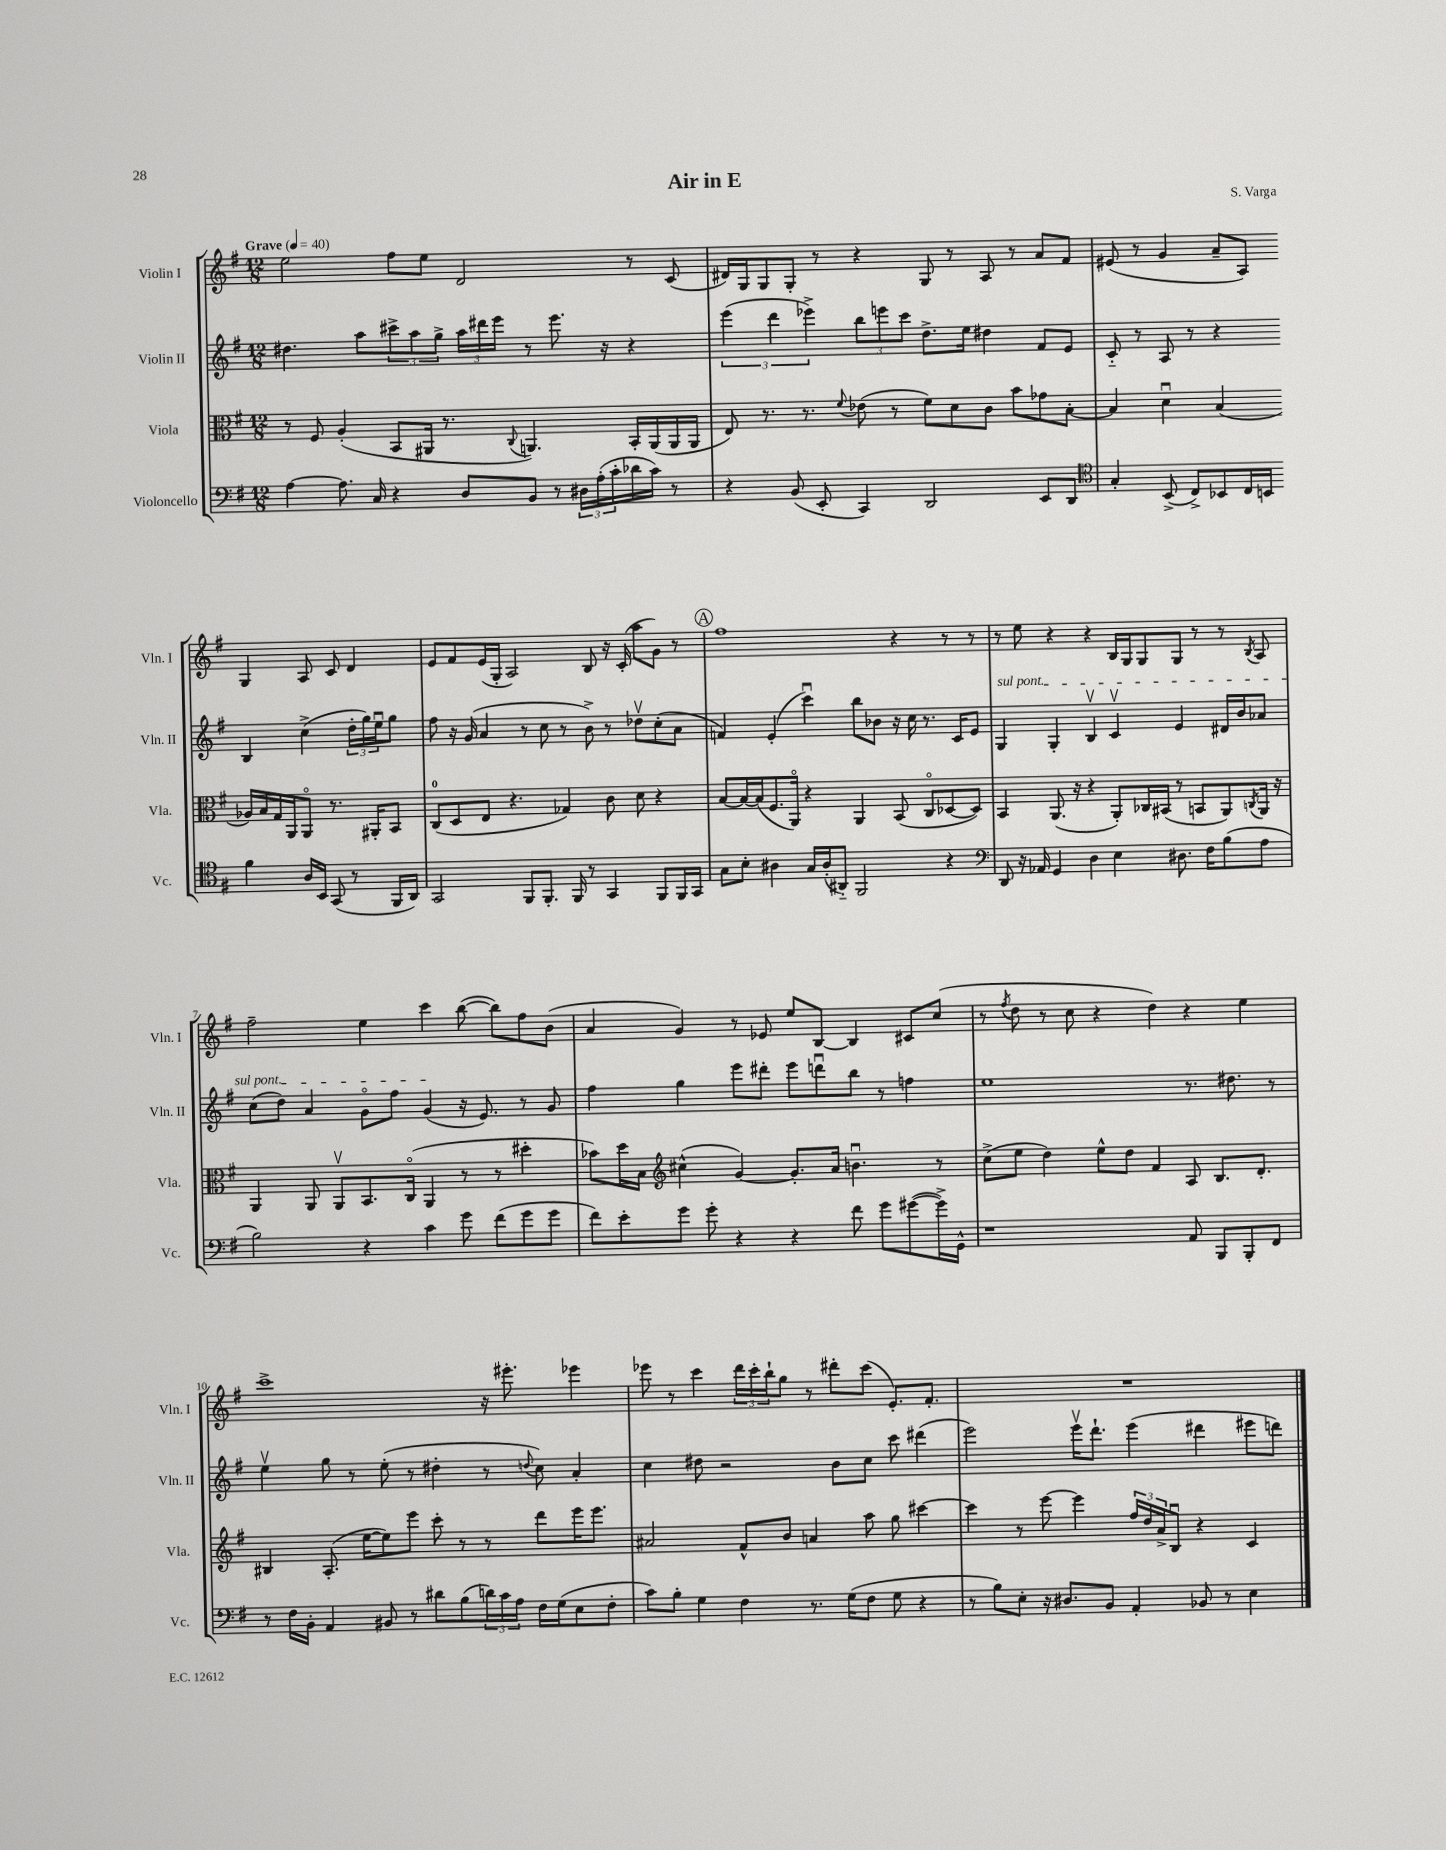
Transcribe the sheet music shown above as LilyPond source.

\header { title = "Air in E" composer = "S. Varga" }
<<
\new StaffGroup <<
\new Staff = "s0" \with { instrumentName = "Violin I" shortInstrumentName = "Vln. I" } {
    \clef treble \key g \major \numericTimeSignature \time 12/8 \tempo "Grave" 4 = 40
    e''2 fis''8 e''8 d'2 r8 c'8( |
    dis'16) g16 g8 g8-. r8 r4 g8 r8 a8 r8 a'8 fis'8 |
    eis'8( r8 g'4 a'8-- a8) g4 a8 c'8 d'4 |
    e'8 fis'8 e'16( g16-. a2) b8 r16 c'16-.( a''8 g'8) r8 |
    \mark \markup { \circle "A" } fis''1 r4 r8 r8 |
    r8 e''8 r4 r4 b16 g16 g8 g8 r8 r8 \acciaccatura { b8 } a8 |
    fis''2-- e''4 c'''4 b''8~( b''8) fis''8 b'8( |
    a'4 g'4) r8 ees'8 e''8 b8~ b4 cis'8 c''8( |
    r8 \acciaccatura { fis''8 } d''8 r8 c''8 r4 d''4) r4 e''4 |
    c'''1-> r16 eis'''8.-. ees'''4 |
    ees'''8 r8 c'''4 \tuplet 3/2 { d'''16 c'''16-. b''16-! } g''8 r8 dis'''8-. c'''8( e'8.-.) fis'8.-. |
    R1. \bar "|." |
}
\new Staff = "s1" \with { instrumentName = "Violin II" shortInstrumentName = "Vln. II" } {
    \clef treble \key g \major \numericTimeSignature \time 12/8
    dis''4. a''8 \tuplet 3/2 { cis'''8-> a''8 g''8-> } \tuplet 3/2 { a''16 dis'''16 e'''16 } r8 e'''8. r16 r4 |
    \tuplet 3/2 { e'''4( d'''4 ees'''4->) } \tuplet 3/2 { b''8 e'''8 c'''8 } d''8.-> e''16 dis''4 fis'8 e'8 |
    c'8-_ r8 a8 r8 r4 b4 c''4->( \tuplet 3/2 { d''16-. g''16) e''16\downbow } g''8 |
    fis''8 r16 g'16( a'4 r8 c''8 r8 b'8->) r8 des''8\upbow c''8-.( a'8 |
    \mark \markup { \circle "A" } f'4) e'4-.( c'''4\downbow) b''8 bes'8 r16 c''16 r8. c'16 e'8 |
    \once \override TextSpanner.bound-details.left.text = \markup { \italic "sul pont." } g4\startTextSpan g4-. b4\upbow c'4\upbow e'4 dis'16 b'16 aes'8 |
    c''8( d''8) a'4 g'8\flageolet fis''8 g'4\stopTextSpan( r16 e'8.) r8 g'8 |
    fis''4 g''4 e'''8 dis'''8-. e'''8 d'''8\downbow b''8 r8 f''4 |
    e''1 r8. dis''8. r8 |
    e''4\upbow g''8 r8 e''8-.( r8 dis''4-. r8 \appoggiatura { d''8 } c''8) a'4-. |
    c''4 dis''8 r2 b'8 c''8 c'''8 dis'''4( |
    e'''2) e'''16\upbow d'''8.-! e'''4( dis'''4 eis'''8 d'''8) \bar "|." |
}
\new Staff = "s2" \with { instrumentName = "Viola" shortInstrumentName = "Vla." } {
    \clef alto \key g \major \numericTimeSignature \time 12/8
    r8 fis8 a4-.( b,8 ais,16 r8. \appoggiatura { c8 } a,4.) b,16-. a,16( a,16 a,16 |
    e8) r8. r8. \appoggiatura { fis'8 } ees'8( r8 fis'8) d'8 c'8 b'8 ges'8 b8~-. |
    b4 d'4\downbow b4( aes16) b16 g16 a,16 a,8\flageolet r8. ais,16-. b,8 |
    c8-0( d8 e8 r4. ges4) c'8 d'8 r4 |
    \mark \markup { \circle "A" } b8~ b16~ b16( fis8. a,16\flageolet) r4 a,4 b,8( c8\flageolet des8~ des8) |
    b,4 a,8.( r16 r4 a,8-.) ces16 bis,16( r8 b,8 a,8) \acciaccatura { c8 } a,16 r16 |
    a,4 a,8 a,8\upbow b,8. c16\flageolet( a,4 r8 r8 dis''4-. |
    bes'8) d''16 b16 \clef treble cis''4-^( g'4~) g'8.-. a'16 b'4.\downbow r8 |
    c''8->( e''8 d''4) e''8-^ d''8 fis'4 a8 b8. d'8.-. |
    bis4 a8.-.( e''16~ e''8) e'''8 c'''8-. r8 r8 d'''8 e'''16 e'''8. |
    ais'2 fis'8-^ b'8 a'4 a''8 g''8 cis'''4~ |
    cis'''4 r8 e'''8~ e'''4 \tuplet 3/2 { fis''16 d''16 a'16-> } b8\downbow r4 c'4 \bar "|." |
}
\new Staff = "s3" \with { instrumentName = "Violoncello" shortInstrumentName = "Vc." } {
    \clef bass \key g \major \numericTimeSignature \time 12/8
    a4~ a8. c16 r4 d8 b,8 r8 \tuplet 3/2 { dis16 a16-.( c'16-. } des'16 c'16) r8 |
    r4 b,8( e,8-. c,4) d,2 e,8 d,8 |
    \clef tenor g4-. b,8->( c8->) bes,8 c16 b,16 fis'4 a16 b,16 g,8( r8 fis,16 a,16) |
    g,2 fis,8 fis,8.-. fis,16 r8 g,4 fis,8 fis,16 g,16 |
    \mark \markup { \circle "A" } g8 b8-. ais4 g16 ais16-.( ais,8-_) fis,2 r4 |
    \clef bass d,8 r16 aes,16 g,4 d4 e4 dis8. fis16 b8( a8 |
    b2) r4 c'4 g'8 fis'8( g'8 g'8 |
    fis'8) e'8-. g'8 g'8-. r4 r4 fis'8 g'8 gis'8~( gis'16->) g,16-^ |
    r1 a,8 b,,8 b,,8-. fis,8 |
    r8 fis16 b,16-. a,4 bis,8 r8 dis'8 b8( \tuplet 3/2 { d'16) c'16 a16 } fis16 g16( e8 fis8-. |
    c'8) b8-. g4 fis4 r8. g16( fis8 g8 r4 |
    r8 b8) e8-. r16 dis8. b,8 a,4-. bes,8 r8 e4 \bar "|." |
}
>>
>>
